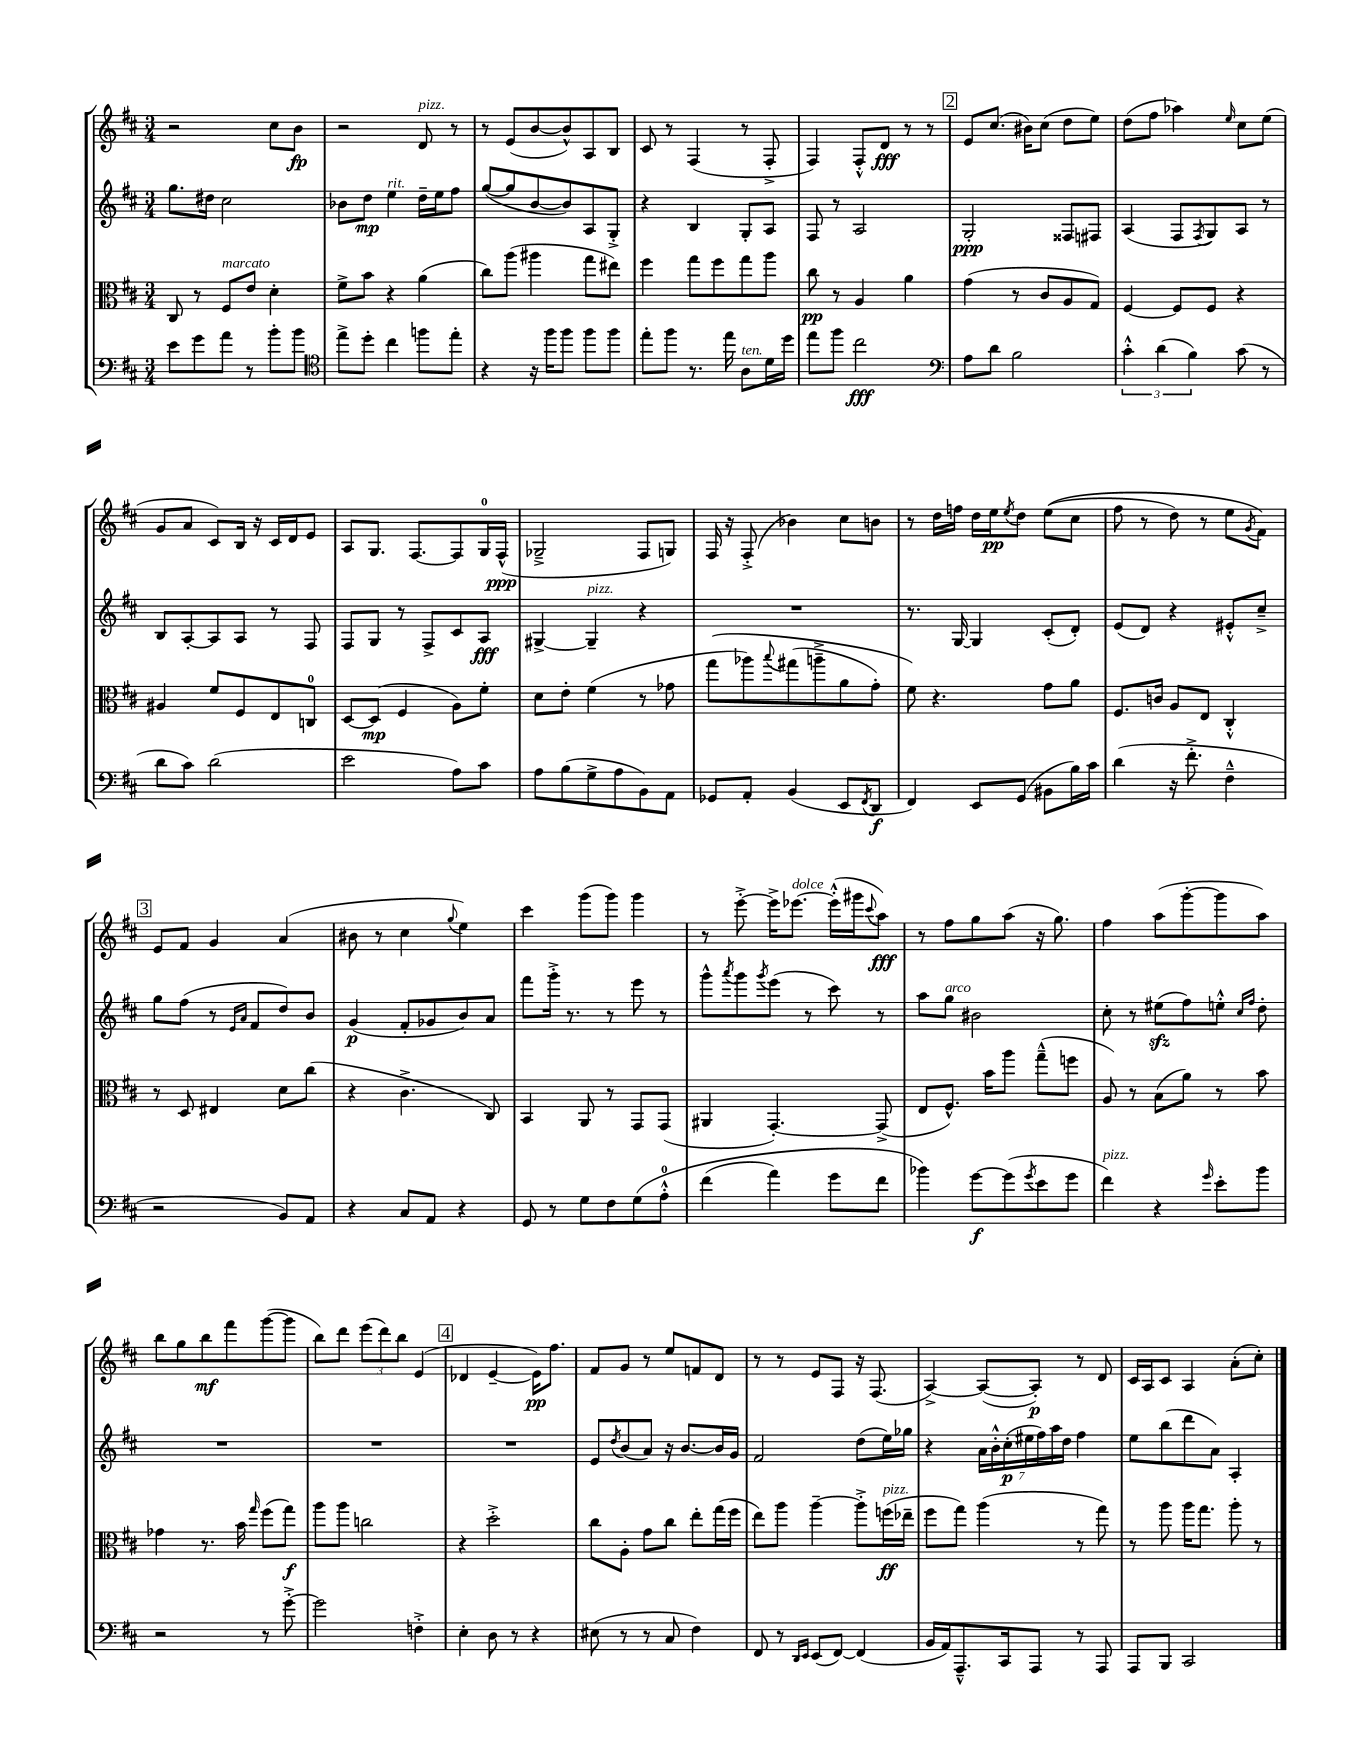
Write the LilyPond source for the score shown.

<<
\new StaffGroup <<
\new Staff = "s0" {
    \clef treble \key d \major \numericTimeSignature \time 3/4
    r2 cis''8 b'8\fp |
    r2 d'8^\markup { \italic "pizz." } r8 |
    r8 e'8( b'8~ b'8-^) a8 b8 |
    cis'8 r8 fis4( r8 fis8-.-> |
    fis4) fis8-.-^ d'8\fff r8 r8 |
    \mark \markup { \box "2" } e'8 cis''8.( bis'16) cis''8( d''8 e''8) |
    d''8( fis''8 aes''4) \grace { e''16 } cis''8 e''8( |
    g'8 a'8 cis'8) b16 r16 cis'16 d'16 e'8 |
    a8 g8. fis8.~ fis8 g16-0 fis16-^\ppp( |
    ges2---> fis8 g8) |
    fis16 r16 fis8-.->( bes'4) cis''8 b'8 |
    r8 d''16 f''16 d''16 e''16\pp \acciaccatura { e''8 } d''8 e''8(\( cis''8 |
    fis''8 r8 d''8) r8 e''8 \acciaccatura { g'8 } fis'8\) |
    \mark \markup { \box "3" } e'8 fis'8 g'4 a'4( |
    bis'8 r8 cis''4 \appoggiatura { g''8 } e''4) |
    cis'''4 g'''8( g'''8) g'''4 |
    r8 e'''8~-.-> e'''16-> ees'''8.~^\markup { \italic "dolce" } ees'''16-.-^( gis'''16 \appoggiatura { cis'''8 } a''8\fff) |
    r8 fis''8 g''8 a''8( r16 g''8.) |
    fis''4 a''8( g'''8~-. g'''8 a''8) |
    b''8 g''8 b''8\mf fis'''8 g'''8~( g'''8 |
    b''8) d'''8 \tuplet 3/2 { e'''8( d'''8) b''8 } e'4( |
    \mark \markup { \box "4" } des'4 e'4~-- e'16\pp) fis''8. |
    fis'8 g'8 r8 e''8 f'8 d'8 |
    r8 r8 e'8 fis8 r16 fis8.( |
    a4~->) a8~( a8-.\p) r8 d'8 |
    cis'16 a16 cis'8 a4 a'8-.( cis''8-.) \bar "|." |
}
\new Staff = "s1" {
    \clef treble \key d \major \numericTimeSignature \time 3/4
    g''8. dis''16 cis''2 |
    bes'8 d''8\mp e''4^\markup { \italic "rit." } d''16-- e''16 fis''8 |
    g''8~( g''8 b'8~ b'8) a8 g8-.-> |
    r4 b4 g8-. a8 |
    fis8 r8 a2 |
    \mark \markup { \box "2" } g2-.\ppp fisis8 fis8 |
    a4( fis8 \acciaccatura { fis8 } g8) a8 r8 |
    b8 a8~-. a8 a8 r8 fis8 |
    fis8 g8 r8 fis8-> cis'8 a8\fff |
    gis4~-> gis4--^\markup { \italic "pizz." } r4 |
    R2. |
    r8. g16~ g4 cis'8-.( d'8-.) |
    e'8( d'8) r4 eis'8-.-^ cis''8---> |
    \mark \markup { \box "3" } g''8 fis''8( r8 \grace { e'16 a'16 } fis'8 d''8) b'8 |
    g'4\p( fis'8-. ges'8 b'8) a'8 |
    fis'''8 g'''16-.-> r8. r8 e'''8 r8 |
    g'''8-^ \acciaccatura { a'''8 } g'''8 \acciaccatura { g'''8 } e'''8( r8 cis'''8) r8 |
    a''8 g''8^\markup { \italic "arco" } bis'2 |
    cis''8-. r8 eis''8\sfz( fis''8) e''8-.-^ \grace { cis''16 fis''16 } d''8-. |
    R2. |
    R2. |
    \mark \markup { \box "4" } R2. |
    e'8 \acciaccatura { d''8 } b'8( a'8) r16 b'8.~ b'16 g'16 |
    fis'2 d''8( e''16) ges''16 |
    r4 \tuplet 7/4 { a'16 b'16-.-^ cis''16-.\p( eis''16 fis''16) a''16 d''16 } fis''4 |
    e''8 b''8( d'''8 a'8) a4-. \bar "|." |
}
\new Staff = "s2" {
    \clef alto \key d \major \numericTimeSignature \time 3/4
    cis8 r8 fis8^\markup { \italic "marcato" } e'8 d'4-. |
    fis'8-> b'8 r4 a'4( |
    cis''8) a''8( ais''4 g''8 eis''8) |
    fis''4 g''8 fis''8 g''8 a''8 |
    cis''8\pp r8 a4 a'4 |
    \mark \markup { \box "2" } g'4( r8 cis'8 a8 g8) |
    fis4~ fis8 fis8 r4 |
    ais4 fis'8 fis8 e8 c8-0 |
    d8~ d8\mp( fis4 a8) fis'8-. |
    d'8 e'8-. fis'4( r8 ges'8 |
    g''8\( aes''8) \appoggiatura { b''8 } gis''8( a''8---> a'8 g'8-.) |
    fis'8\) r4. g'8 a'8 |
    fis8. c'16 a8 e8 cis4-.-^ |
    \mark \markup { \box "3" } r8 d8 eis4 d'8 cis''8( |
    r4 cis'4.-> cis8) |
    b,4 a,8 r8 g,8 g,8( |
    ais,4 g,4.~-.) g,8->( |
    e8 fis8.-^) b'16 a''8 g''8---^( f''8 |
    a8) r8 b8( a'8) r8 b'8 |
    ges'4 r8. b'16 \grace { g''16 } fis''8( g''8\f) |
    a''8 a''8 c''2 |
    \mark \markup { \box "4" } r4 d''2-.-> |
    cis''8 a8-. g'8 cis''8 e''8-. g''16( fis''16 |
    e''8) a''8 a''4~-- a''8-.-> f''16\ff^\markup { \italic "pizz." }( ees''16-- |
    fis''8 g''8) a''4( r8 g''8) |
    r8 a''8 a''16 g''8. a''8-. r8 \bar "|." |
}
\new Staff = "s3" {
    \clef bass \key d \major \numericTimeSignature \time 3/4
    e'8 g'8 a'8 r8 b'8-. b'8 |
    \clef tenor e''8-> d''8-. cis''4 f''8 e''8-. |
    r4 r16 fis''16 fis''8 fis''8 fis''8 |
    e''8-. fis''8 r8. e''16 a8^\markup { \italic "ten." } d'16 d''16 |
    e''8 fis''8 cis''2\fff |
    \mark \markup { \box "2" } \clef bass a8 d'8 b2 |
    \tuplet 3/2 { cis'4-.-^ d'4( b4) } cis'8( r8 |
    d'8 cis'8) d'2( |
    e'2 a8) cis'8 |
    a8 b8( g8-> a8 b,8) a,8 |
    ges,8 a,8-. b,4( e,8 \acciaccatura { fis,8 } d,8\f |
    fis,4) e,8 g,8( bis,8 b16) cis'16 |
    d'4( r16 fis'8.-.-> fis4---^ |
    \mark \markup { \box "3" } r2 b,8) a,8 |
    r4 cis8 a,8 r4 |
    g,8 r8 g8 fis8 g8\( a8-0-.-^ |
    fis'4( a'4) g'8 fis'8 |
    bes'4\) g'8~\f g'8( \acciaccatura { g'8 } e'8 g'8 |
    fis'4^\markup { \italic "pizz." }) r4 \grace { g'16 } e'8-. b'8 |
    r2 r8 g'8~-.-> |
    g'2 f4-.-> |
    \mark \markup { \box "4" } e4-. d8 r8 r4 |
    eis8( r8 r8 cis8 fis4) |
    fis,8 r8 \grace { d,16 e,16 } e,8( fis,8~) fis,4( |
    b,16 a,16) a,,8.---^ cis,16 a,,8 r8 a,,8 |
    a,,8 b,,8 cis,2 \bar "|." |
}
>>
>>
\layout { \context { \Score \remove "Bar_number_engraver" } }
